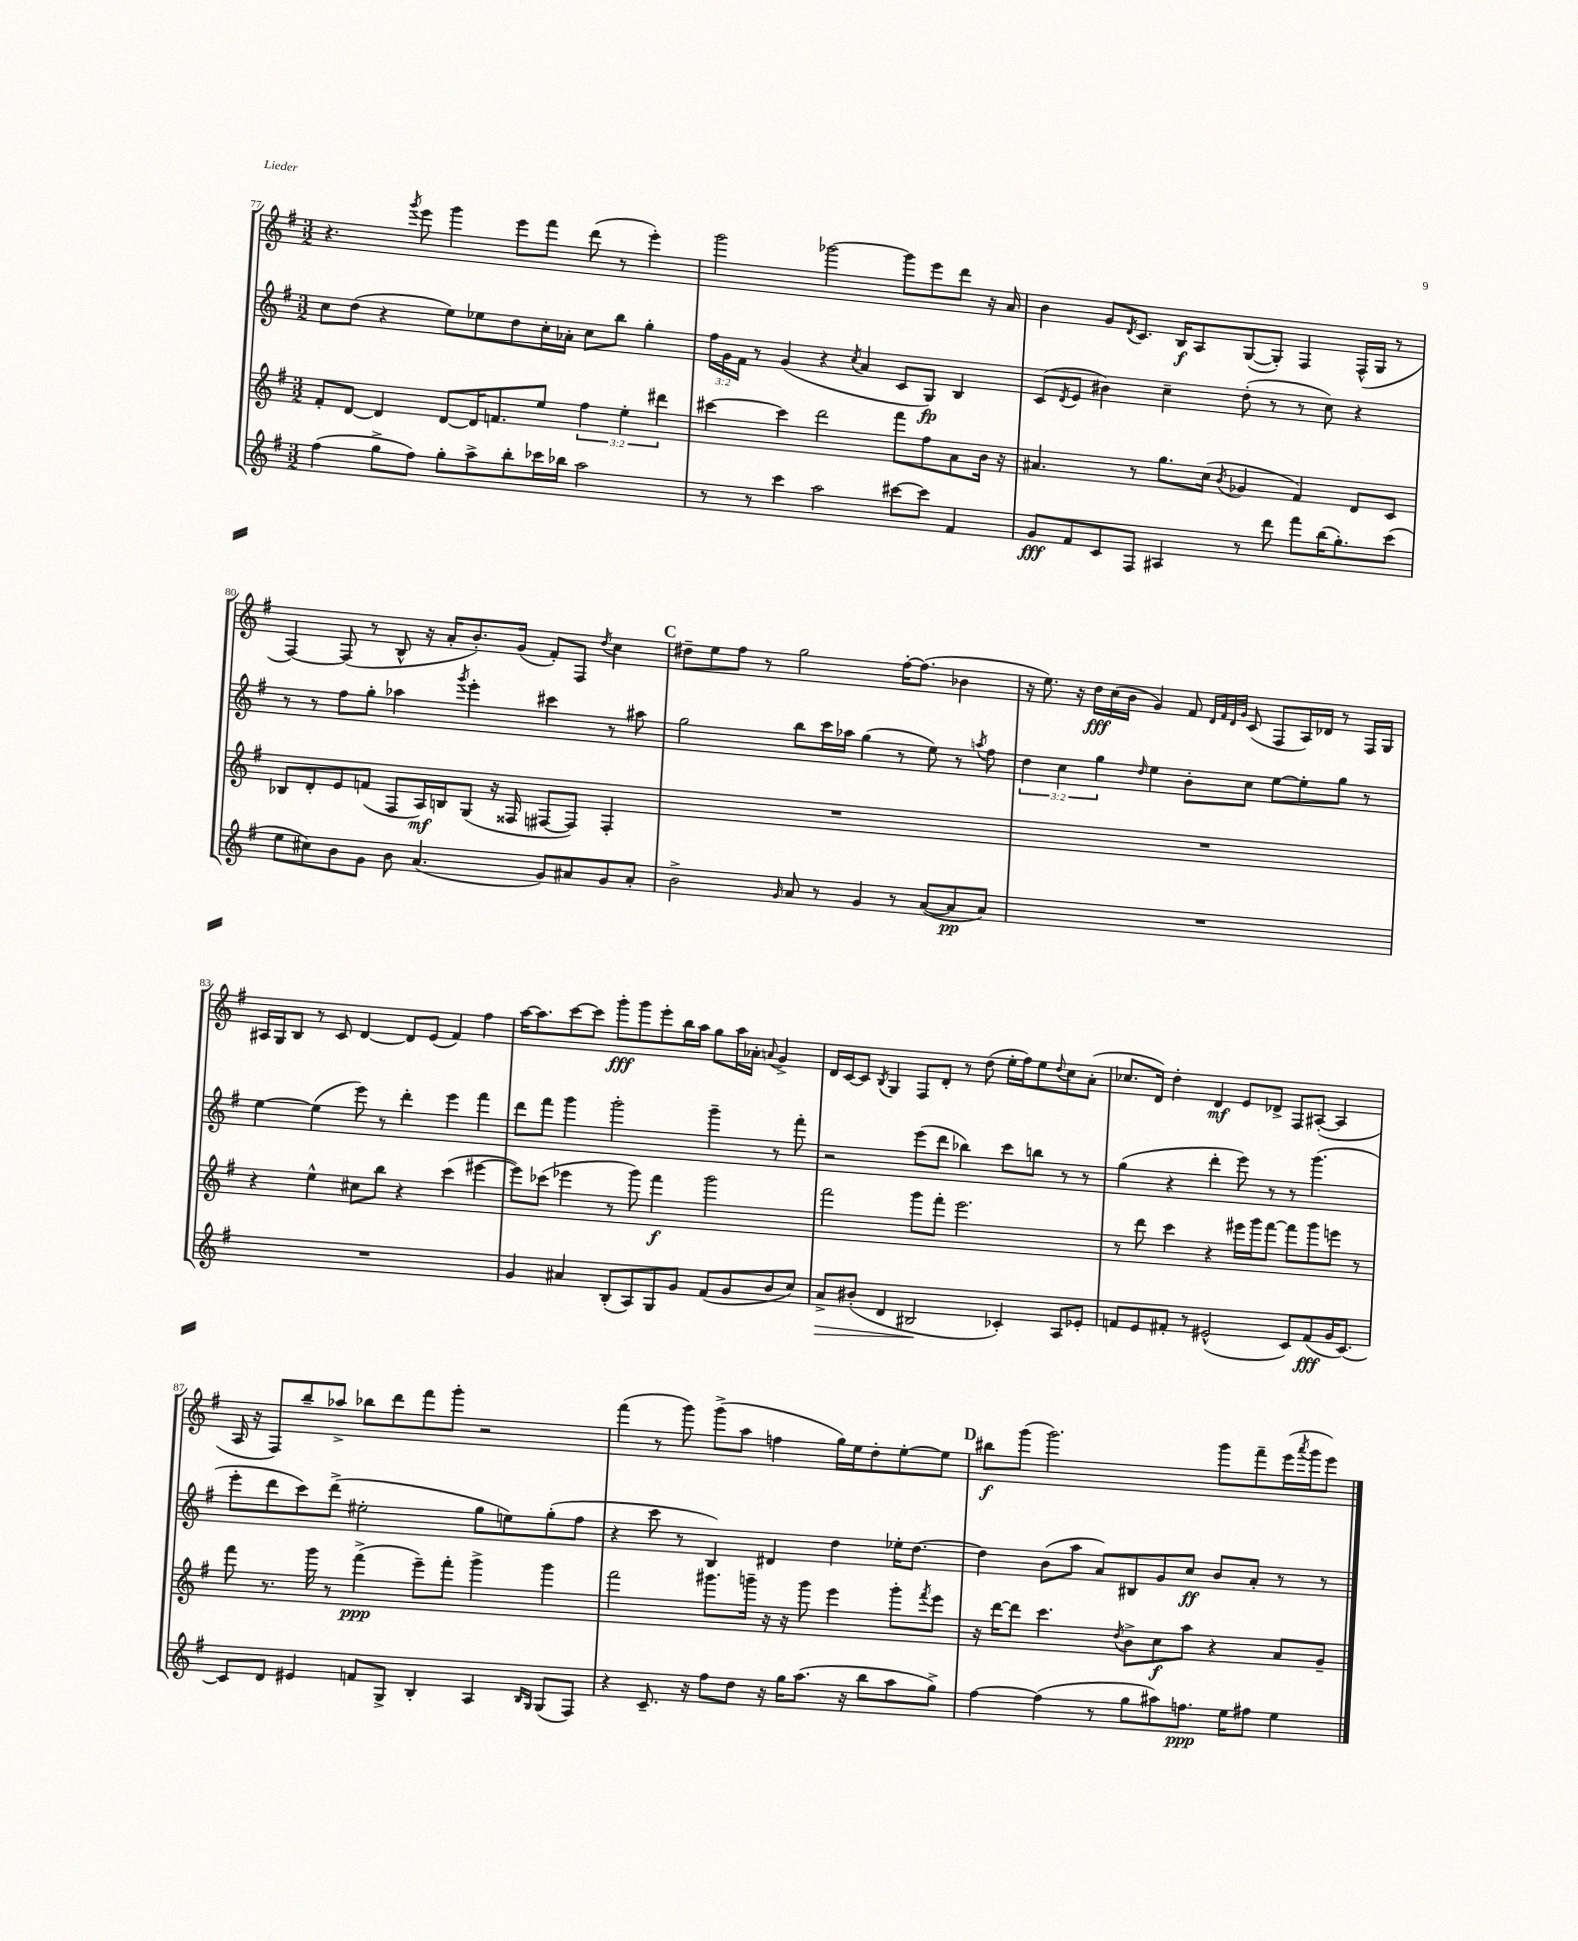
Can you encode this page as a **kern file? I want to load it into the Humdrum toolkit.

**kern	**kern	**kern	**kern
*staff4	*staff3	*staff2	*staff1
*clefG2	*clefG2	*clefG2	*clefG2
*k[f#]	*k[f#]	*k[f#]	*k[f#]
*M3/2	*M3/2	*M3/2	*M3/2
(4ff#	8f#'	8cc	4.r
.	[8d	(8dd	.
8gg^	4d]	4r	.
.	.	.	8qggg
8ff#)	.	.	8eee
8gg'	[8d	8ee)	4ggg
8aa^	16d]	8ee-	.
.	8.f	.	.
8bb'	.	8dd	8eee
16ccc-	8ee	16cc'	8fff#
16bb-	.	16a-'	.
2aa	6ff#	8cc	(8ddd
.	.	8bb	8r
.	6ee'	.	.
.	.	4gg'	4eee')
.	6ddd#	.	.
=	=	=	=
8r	[4ccc#	24ff#	2ggg
.	.	24g	.
.	.	24f#	.
8r	.	8r	.
4ccc	4ccc#]	(4g	.
2aa	2ddd	4r	[2ggg-
.	.	8qcc	.
.	.	4a	.
[8ccc#	8fff#	8c	8ggg-]
8ccc#]	8ff#	8G)	8eee
4f#	8a	4B	8ddd
.	16b	.	16r
.	16r	.	16a
=	=	=	=
8g	4.a#	(8c	4b
.	.	8qd	.
8f#	.	8e	.
8c	.	4b#)	8g
.	.	.	8qd
8F#	8r	.	8.c
4A#	8.gg	4cc~	.
.	.	.	16B
.	.	.	8A
.	(16cc	.	.
.	8qb	.	.
8r	4g-	(8dd'	([8G
8ddd	.	8r	8G'])
8fff#	4f#)	8r	4F#
(16bb	.	8cc)	.
8.gg')	.	.	.
.	8d	4r	(16F#^^
.	.	.	16G
(8ccc	8c	.	8r
=	=	=	=
8ee	8B-	8r	[4F#)
8cc#)	8d'	8r	.
8b	8e	8ff#	(8F#]
8g	(8f	8gg'	8r
8b	8F#	4aa-	8B^^
(4.a	16A)	.	16r
.	16B	.	16a'
.	.	8qggg	.
.	(8G	4eee'	8.b')
.	16r	.	.
.	16F##	.	(16g
8g)	[8F#	4ccc#	8f#')
8a#	8F#])	.	8F#
.	.	.	8qdd
8g	4F#'	8r	4cc
8a#'	.	8aa#	.
=	=	=	=
2b^	1.r	2gg	8dd#~
.	.	.	8ee
.	.	.	8ff#
.	.	.	8r
16qqg	.	.	.
8a	.	8bb	2gg
8r	.	16ccc	.
.	.	16aa-	.
4g	.	(4gg	.
8r	.	8r	[16ff#'
.	.	.	(8.ff#]
([8a	.	8ee)	.
8a]	.	8r	4b-
.	.	8qaa	.
8a)	.	8ff#	.
=	=	=	=
1.r	1.r	6dd	16r
.	.	.	8.ee)
.	.	6cc	.
.	.	.	16r
.	.	.	16dd
.	.	6gg	.
.	.	.	(16cc
.	.	.	16b
.	.	16qqdd	.
.	.	4ee	4g)
.	.	8b'	8f#
.	.	.	32qqd
.	.	.	32qqf#
.	.	.	32qqd
.	.	.	32qqg
.	.	8cc	(8c
.	.	[8ee	8F#
.	.	8ee']	16A)
.	.	.	16d-
.	.	8gg	8r
.	.	8r	16F#
.	.	.	16G
=	=	=	=
1.r	4r	[4ee	16A#
.	.	.	16G
.	.	.	8B
.	4ee^^	(4ee]	8r
.	.	.	8c
.	8cc#	8eee)	[4d
.	8bb	8r	.
.	4r	4ddd'	8d]
.	.	.	(8e
.	(4ccc	4eee	4f#)
.	[4eee#	4fff#	4ff#
=	=	=	=
4g	8eee#])	8ddd	[16aa
.	.	.	8.aa]
.	(8ccc-	8fff#	.
4a#	4eee-	4ggg	[8ccc
.	.	.	8ccc]
(8B'	8r	2ggg'	8ggg'
8A)	8ggg)	.	8ggg
8G	4fff#	.	8eee'
8g	.	.	16bb
.	.	.	16aa
(8f#	2ggg	4ggg~	8gg
8g	.	.	16aa
.	.	.	16a-'
.	.	.	8qqa
8b	.	8r	4g^
8cc)	.	8fff#'	.
=	=	=	=
8a^	2fff#	2r	16d
.	.	.	[16c
(8b#'	.	.	8c]
.	.	.	8qB
4d	.	.	4G
2B#	8ggg	(8eee	8F#
.	8fff#'	8ddd	8d'
.	2.eee	4bb-)	8r
.	.	.	(8dd
4c-')	.	8ccc	16ee'
.	.	.	16ff#)
.	.	8bb	8ee
.	.	.	8qqdd
8A	.	8r	8cc
8e-'	.	8r	(8a'
=	=	=	=
8f	8r	(4gg	8.cc-
8e	8ddd	.	.
.	.	.	16d)
8f#'	4ccc	4r	4dd'
8r	.	.	.
(2e#^^	4r	4ddd'	4d
.	16eee#	8eee)	8e
.	16ggg	.	.
.	[8fff#	8r	8d-^
8c)	8fff#]	8r	8F#
(8f#	8ggg	(4.ggg	([8A#'
16g	8eee	.	4A#]
[8.c)	.	.	.
.	8r	.	.
=	=	=	=
8c]	8fff#	8eee'	16A
.	.	.	16r
8d	8.r	8ddd	8F#)
4e#	.	8ccc)	8bb~
.	16ggg	.	.
.	8r	(8ddd^	8aa-^
8f	(4fff#^	2ee#'	8bb-
8G^	.	.	8ddd
4B'	8eee~)	.	8fff#
.	8fff#'	.	8ggg'
4A	4ggg^	8gg	2r
.	.	8ee)	.
16qqB	.	.	.
16qqG	.	.	.
(8G	4ggg	(8gg'	.
8F#)	.	8ff#	.
=	=	=	=
4r	2fff#	4r	(4fff#
8.c~	.	8ccc	8r
.	.	8r	8ggg)
16r	.	.	.
8ff#	8.ggg#	4B)	(8ggg^
8dd	.	.	8aa
.	16ggg~	.	.
16r	16r	4d#	4ff
16gg	16r	.	.
(8.aa	8ggg	.	.
.	4eee	4dd	16gg)
16r	.	.	16ee
8bb	.	.	8dd'
8aa	8ggg'	16ee-'	[8ee'
.	.	[8.dd	.
.	8qfff#	.	.
8gg^)	8eee	.	8ee]
=	=	=	=
[4ff#	16r	4dd]	8bb#
.	[16ddd	.	.
.	8ddd]	.	(8ggg
(4ff#]	4.ccc	(8b	2.ggg)
.	.	8aa	.
8r	.	8a)	.
.	8qdd	.	.
8gg	8b^	8B#	.
8aa#)	8cc	8g	.
8.ff	8aa	8cc	.
.	4r	8b	8ggg
16ee	.	.	.
8ff#	.	8a'	8fff#~
4ee	8a	8r	(16eee
.	.	.	8qaaa
.	.	.	16ggg
.	8g~	8r	8eee)
==	==	==	==
*-	*-	*-	*-
